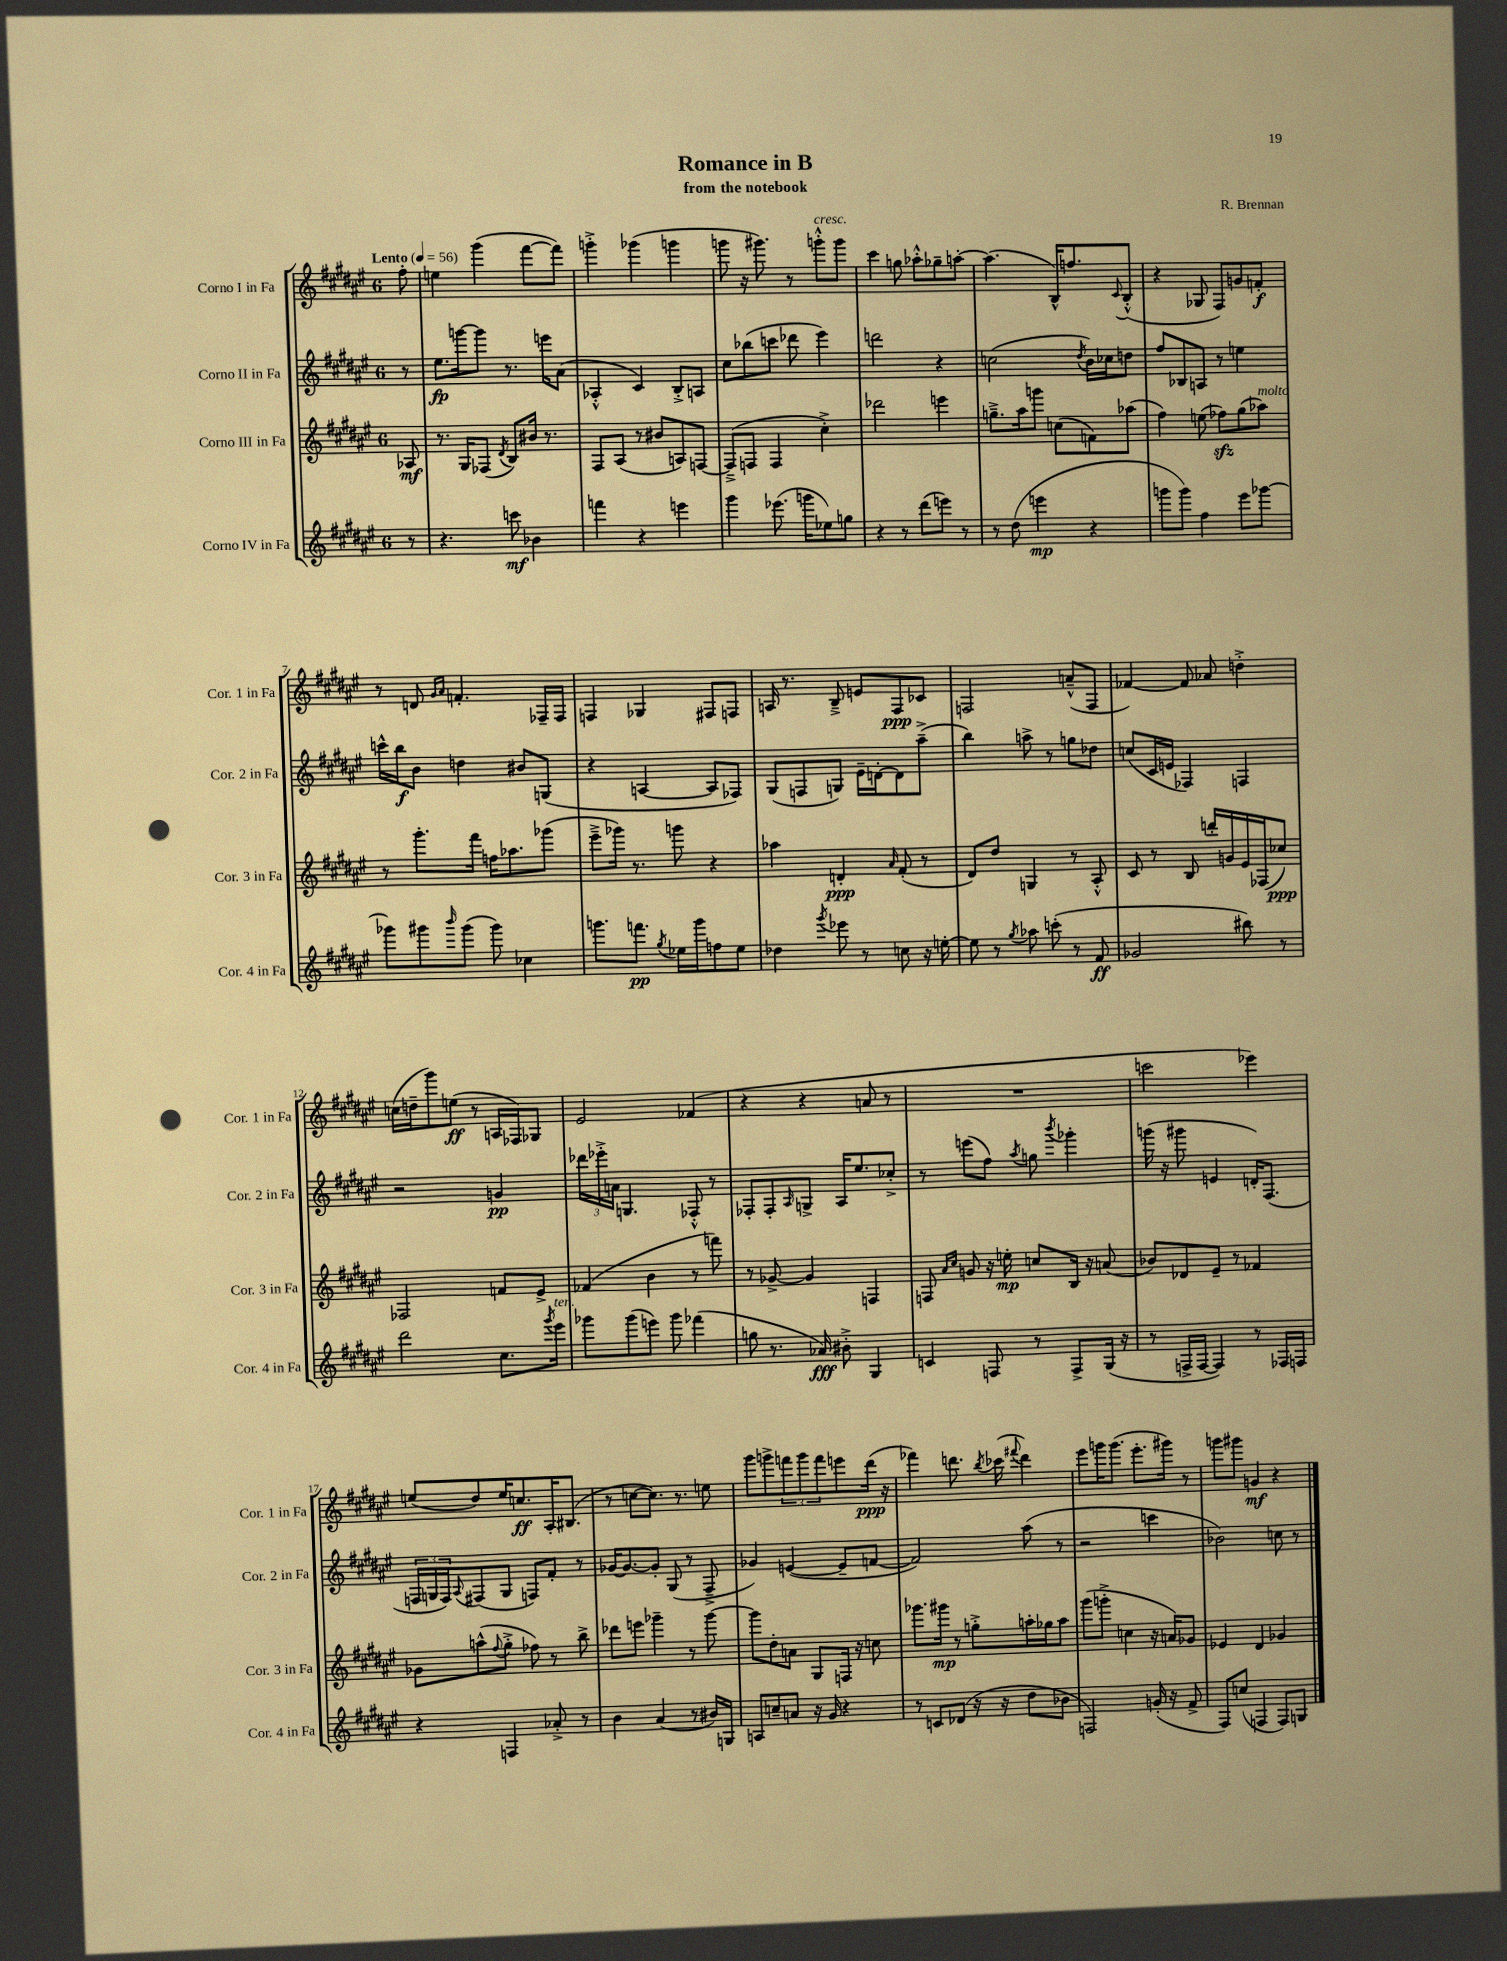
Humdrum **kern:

**kern	**kern	**kern	**kern
*staff4	*staff3	*staff2	*staff1
*clefG2	*clefG2	*clefG2	*clefG2
*k[f#c#g#d#a#e#]	*k[f#c#g#d#a#e#]	*k[f#c#g#d#a#e#]	*k[f#c#g#d#a#e#]
*M6/8	*M6/8	*M6/8	*M6/8
*MM56	*MM56	*MM56	*MM56
8r	8A-/	8r	8ff#'\
=	=	=	=
4.r	8.r	8.ee#\L	4ee\
.	16G#/LK	[16ggg\k	.
.	(8F-/J	8ggg\]J	(4ggg#\
.	8qd#/	.	.
8ccc\	8B/L)	8.r	.
4b-\	16b#/Jk	.	[8fff#\L
.	8.r	16eee\LK	.
.	.	(8a#\J	8fff#\]J)
=	=	=	=
4fff\	8F#/L	4A-'^^/	4ggg'^\
.	(8A#/J	.	.
4r	8r	4c#/)	(4ggg-\
.	8b#/L	.	.
4eee\	8A/)	8B'^/L	4ggg\
.	[8F/J	8A/J	.
=	=	=	=
4ggg#\	(8F~^/]L	8cc#\L	8ggg\
.	8F/J	(8bb-\	16r
.	.	.	8.ggg#\)
(8.eee-\	4F/	8ccc\J	.
.	.	8ddd-\	8r
16ggg\LK	.	.	.
8ee-\)	4cc#'^\)	4eee#\)	8ggg'^^\L
8gg\J	.	.	8ggg\J
=	=	=	=
4r	2ddd-\	2ddd\	4ccc#\
8r	.	.	8gg\
(8ddd#\L	.	.	8aa-'^^\L
8eee\J)	4eee\	4r	8gg-~\
8r	.	.	[8aa'\J
=	=	=	=
8r	8.gg~^\L	(2cc\	(4.aa\]
(8dd#\	.	.	.
.	16aa#\k	.	.
4eee\	8ggg\J	.	.
.	(8cc\L	.	16B^^/LK)
.	.	.	8.ff/
.	.	8qdd#/	.
4r	8f\)	16b\LL)	.
.	.	16cc-\J	.
.	.	.	8qqc#/
.	(8aa-\J	8dd\J	(8B'^^/J
=	=	=	=
8ggg\L	4ff#\)	8ff#/L	4r
8ggg\J)	.	8B-/	.
4ff#\	(8ee\	8A/J	8G-/
.	8ff-\L)	8r	8F#/L)
8eee#\L	(8gg#\	4ee\	8g/
[8ggg-\J	8aa-\J)	.	8f'/J
=	=	=	=
8ggg-\]L	8r	16ccc^^\LL	8r
.	.	16bb\J	.
8ggg#\	8.ggg#'\L	8b\J	8d/
.	.	.	16qqg#/LL
16qqbbb/	.	.	16qqa#/JJ
(8ggg#\J	.	4dd\	4.f'/
.	16fff#\Jk	.	.
8ggg#\)	16ff\LK	.	.
.	8.aa-\	.	.
4cc-\	.	8b#/L	.
.	(8ggg-\J	(8G/J	16F-~/LL
.	.	.	16F-/JJ
=	=	=	=
8.ggg\L	8eee#~^\L	4r	4F/
.	16ggg-\Jk)	.	.
8.fff\J	8.r	.	.
.	.	[4A/	4G-/
8qgg#/	.	.	.
16ee-\LL	8ggg\	.	.
16ggg\J	.	.	.
8ff\	4r	8A/]L	8F#/L
8ee-\J	.	8F-/J)	8F/J
=	=	=	=
4dd-\	4aa-\	(8G#/L	16A/
.	.	.	8.r
.	.	8F/	.
8qggg#/	.	.	.
8eee-\	4d'/	8G/J)	8B~^/
8r	.	16e#~\LL	8e/L
.	.	[16d'\J	.
.	16qqa#/	.	.
8cc\	(8f#'/	8d\]	8F#/
16r	8r	(8aa#~^\J	8c-/J
[16ee'\	.	.	.
=	=	=	=
8ee\]	8d#/L)	4bb\)	2F/
8r	8dd#/J	.	.
8qgg#/	.	.	.
8aa-\	4G/	8aa^\	.
(8ccc'\	.	8r	.
8r	8r	8gg\L	(8a~^^/L
8f#/	8A#'^^/	8dd-\J	8F/J
=	=	=	=
2g-/	8c#/	(8cc/L	[4f-/)
.	8r	16c#/L	.
.	.	16e/JJ	.
.	8B/	4F-/)	8f-/]
.	16ddd'/LL	.	8a-/
.	16g/	.	.
8bb#\)	16e#/	4F/	4dd'^\
.	(16F-/J	.	.
8r	8cc-/J)	.	.
=	=	=	=
2ddd#\	2F-/	2r	(16cc\LL
.	.	.	16dd~\J
.	.	.	8ggg#\)
.	.	.	(8ee\J
.	.	.	8r
8.cc#\L	8f/L	4g/	16A/LL
.	.	.	16F-/J)
.	8e#^/J	.	8G-/J
8qggg#/	.	.	.
16eee#\Jk	.	.	.
=	=	=	=
8ggg-\L	(4f-/	24ddd-\LL	2e#/
.	.	24eee-'^\	.
.	.	24a\JJ	.
(8ggg-\	.	4.G/	.
8eee\J)	4b\	.	.
8ggg-\	.	.	.
(4fff-\	8r	8F-'^^/	(4f-/
.	8fff\)	8r	.
=	=	=	=
8gg\	8r	8F-'/L	4r
8.r	[8g-^/	8F-'/	.
.	.	16qqA#/	.
.	4g-/]	8G^/J	4r
16a-/)	.	.	.
8b#'^\	.	16A#/LK	.
.	.	8.ee#/	.
4G#/	4F/	.	8a/
.	.	8cc-'^/J	8r
=	=	=	=
4c/	8F/	8r	2.r
.	16qqa#/LL	.	.
.	16qqcc#/JJ	.	.
.	8g/	(8eee\L	.
8F/	16r	8ff#\J)	.
.	16ee'\	.	.
.	.	8qaa#/	.
8r	8cc/L	8gg\	.
.	.	8qbbb/	.
8F^/L	16B/Jk	4ggg-'\	.
.	16r	.	.
(16G#/Jk	(8a/	.	.
16r	.	.	.
=	=	=	=
8r	8b-/L)	(16ggg\	2ccc\
.	.	16r	.
16F^/LL	8d-/	8ggg#\	.
[16F/JJ	.	.	.
4F/])	8e#~/J	4e/	.
.	8r	.	.
8r	4f-/	16d'/LK)	4eee-\)
.	.	(8.F#/J	.
16F-/LL	.	.	.
16F/JJ	.	.	.
=	=	=	=
4r	8g-\L	24F/LL	(8ee/L
.	.	24G/	.
.	.	24F/J)	.
.	.	8qqA#/	.
.	(8aa^^\	(8F#/	8dd#/)
.	8qqff#/	.	.
4F/	8gg#'^\J	8G/J	16ee/K
.	.	.	8.cc/
.	8ff-\)	8F/L)	.
8a-'^/	8r	8f#'/J	16A#'/K
.	.	.	(8.B#/J
8r	8bb^\	8r	.
=	=	=	=
4b\	8ddd-\L	[16g-/LK	8r
.	.	8.g-/_	.
.	8eee\J	.	[8cc\L
(4a#/	4ggg-~\	8g-'/]J	8.cc\]J)
.	.	(8G#/	.
.	.	.	8.r
8r	8r	8r	.
16b#/LL)	[8ggg-\	8F#~^/	8ee\
16G/JJ	.	.	.
=	=	=	=
8A/L	8ggg-\]L	4g-/)	8ggg#\L
8cc~/	8dd#'\	.	8ggg^\
8a/J	8a\J	([4e/	12fff\
.	.	.	12ggg\
16r	8G#/L	.	.
.	.	.	12fff\
16g#/	.	.	.
4r	16F/Jk	8e~/]L	8eee\
.	16r	.	.
.	8cc\	[8f/J	(16ddd#\Jk
.	.	.	16r
=	=	=	=
8r	8.ggg-\L	2f/])	4fff-\)
8c/L	.	.	.
.	16ggg#\Jk	.	.
(8d-/J	8r	.	8.ddd\
16r	8gg'^\L	.	.
.	.	.	8qbb/
16r	.	.	(16ccc-\
.	.	.	8qqfff#/
8dd#\L	16aa'\L	(8aa#\	4ddd\)
.	16gg-\J	.	.
8b-\J	8aa\J	8r	.
=	=	=	=
2F/)	(8ggg#\L	2r	8eee#\L
.	8ggg'^\J	.	16ggg\K
.	.	.	(8.ggg\J
.	4cc\	.	.
.	.	.	8.eee#'\L
(16g'/	16r	4ccc\	.
16r	16a/LK)	.	16ggg#\Jk)
8f#^/	8g-/J	.	8r
=	=	=	=
8F#/L)	4e-/	2b-\)	8ggg\L
(8cc/J	.	.	8ggg#\J
4F/	4d#/	.	4g/
8F/L)	4g-/	8cc\	4r
8G/J	.	8r	.
==	==	==	==
*-	*-	*-	*-
